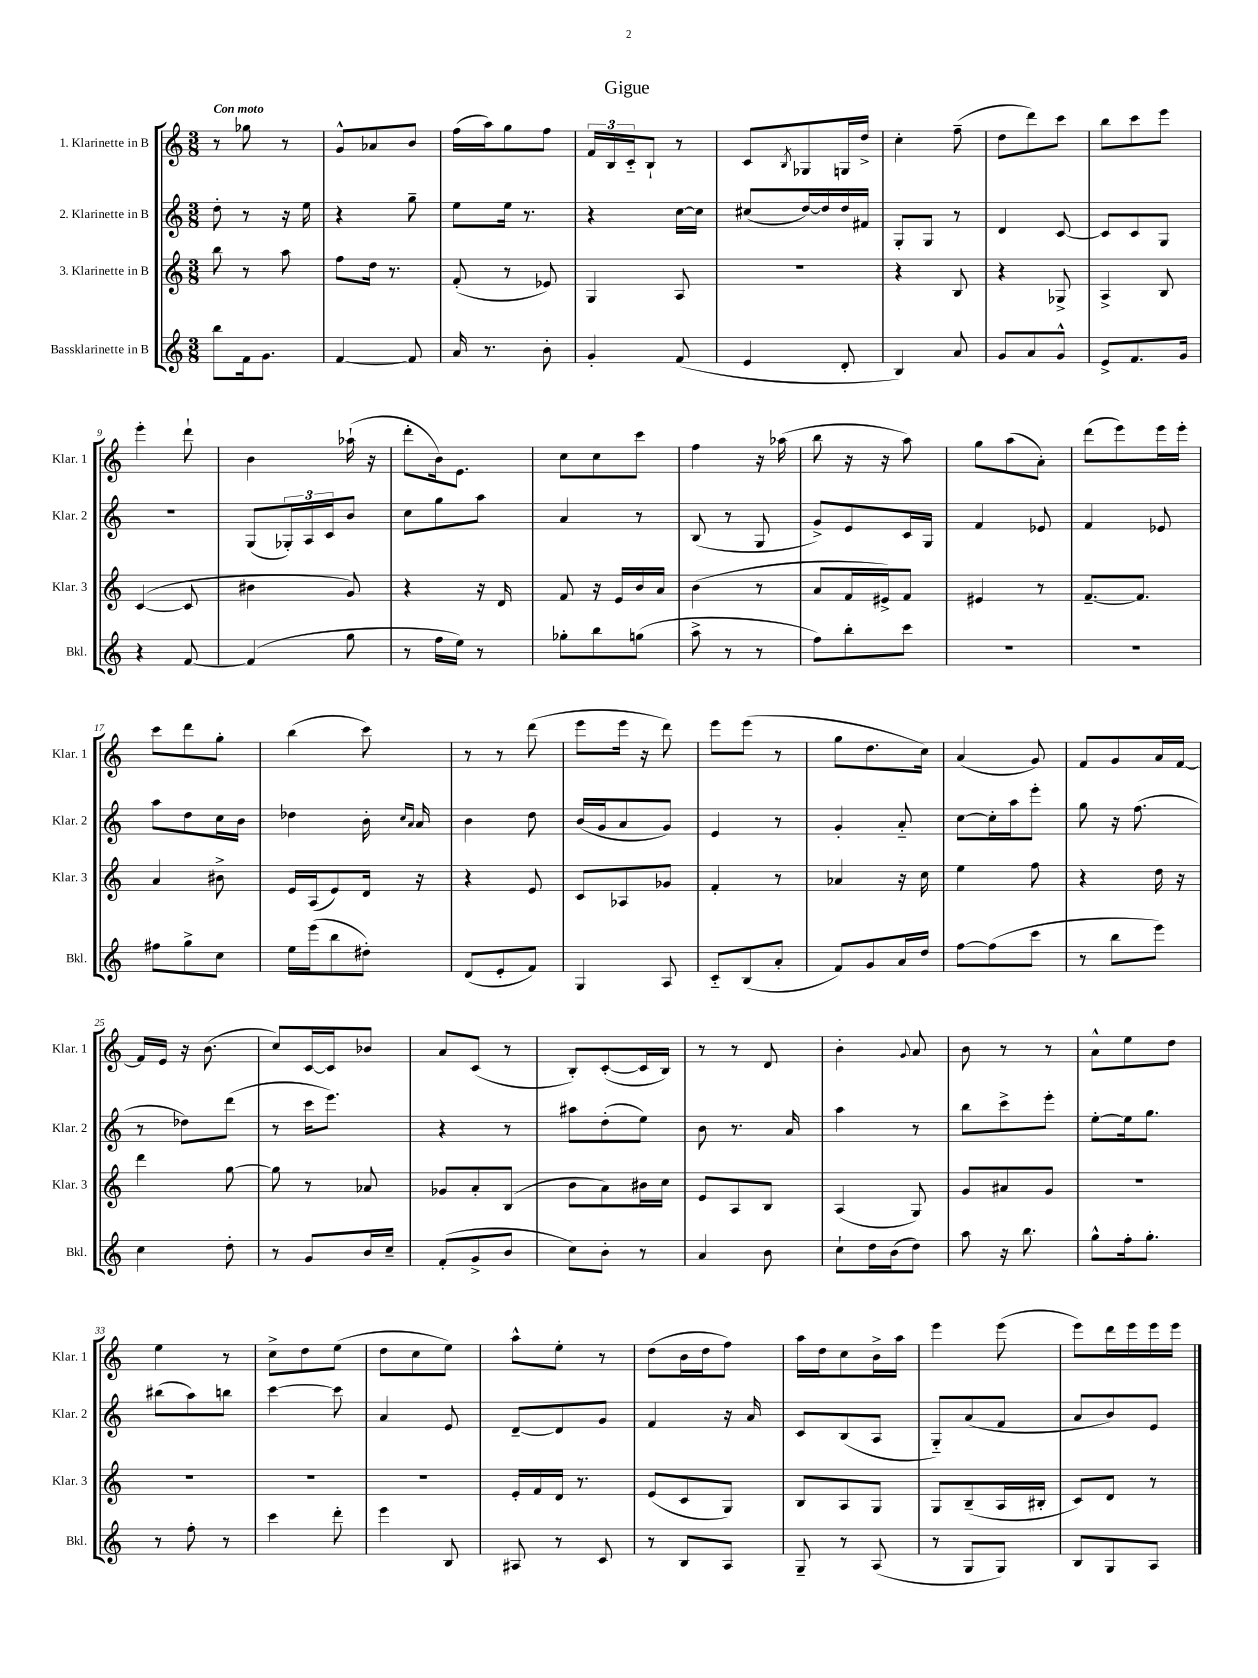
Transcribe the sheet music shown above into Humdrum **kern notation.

**kern	**kern	**kern	**kern
*part4	*part3	*part2	*part1
*staff4	*staff3	*staff2	*staff1
*I"Bassklarinette in B	*I"3. Klarinette in B	*I"2. Klarinette in B	*I"1. Klarinette in B
*I'Bkl.	*I'Klar. 3	*I'Klar. 2	*I'Klar. 1
*clefG2	*clefG2	*clefG2	*clefG2
*k[]	*k[]	*k[]	*k[]
*M3/8	*M3/8	*M3/8	*M3/8
=1	=1	=1	=1
!	!	!	!LO:TX:a:B:t=Con moto
8bb\L	8bb\	8dd'\	8r
16f\k	8r	8r	8gg-X\
8.g\J	.	.	.
.	8aa\	16r	8r
.	.	16ee\	.
=2	=2	=2	=2
[4f/	8ff\L	4r	8g^^/L
.	16dd\Jk	.	8a-X/
.	8.r	.	.
8f/]	.	8gg~\	8b/J
=3	=3	=3	=3
16a/	(8f'/	8ee\L	(16ff\LL
8.r	.	.	16aa\J)
.	8r	16ee\Jk	8gg\
.	.	8.r	.
8b'\	8e-X/)	.	8ff\J
=4	=4	=4	=4
4g'/	4G/	4r	24f/LL
.	.	.	24B/
.	.	.	24c/J
.	.	.	8B`/J
(8f/	8A/	[16cc\LL	8r
.	.	16cc\JJ]	.
=5	=5	=5	=5
4e/	4.r	(8cc#X/L	8c/L
.	.	.	8qB/
.	.	[16dd/L)	8G-X/
.	.	16dd/]	.
8d'/	.	16dd/	16Gn/L
.	.	16f#X/JJ	16dd^/JJ
=6	=6	=6	=6
4B/)	4r	8G'/L	4cc'\
.	.	8G/J	.
8a/	8B/	8r	(8ff~\
=7	=7	=7	=7
8g/L	4r	4d/	8dd\L
8a/	.	.	8ddd\)
8g^^/J	8G-X^/	[8c/	8ccc\J
=8	=8	=8	=8
8e^/L	4A^/	8c/L]	8bb\L
8.f/	.	8c/	8ccc\
.	8B/	8G/J	8eee\J
16g/Jk	.	.	.
!!LO:LB:g=z
=9	=9	=9	=9
4r	([4c/	4.r	4eee'\
[8f/	8c/]	.	8ddd`\
=10	=10	=10	=10
(4f/]	4b#X\	(8G/L	4b\
.	.	24G-X'/L)	.
.	.	24A/	.
.	.	24c/J	.
8gg\	8g/)	8b/J	(16aa-X`\
.	.	.	16r
=11	=11	=11	=11
8r	4r	8cc\L	8ddd'\L
16ff\LL	.	8gg\	16b\k)
16ee\JJ)	.	.	8.e\J
8r	16r	8aa\J	.
.	16d/	.	.
=12	=12	=12	=12
8gg-X'\L	8f/	4a/	8cc\L
8bb\	16r	.	8cc\
.	16e/LL	.	.
(8ggn\J	16b/	8r	8ccc\J
.	16a/JJ	.	.
=13	=13	=13	=13
8aa^\	(4b\	(8B/	4ff\
8r	.	8r	.
8r	8r	8G/	16r
.	.	.	(16aa-X\
=14	=14	=14	=14
8ff\L)	8a/L	8g^/L)	8bb\
8bb'\	16f/L	8e/	16r
.	16e#X^/J)	.	16r
8ccc\J	8f/J	16c/L	8aa\)
.	.	16G/JJ	.
=15	=15	=15	=15
4.r	4e#X/	4f/	8gg\L
.	.	.	(8aa\
.	8r	8e-X/	8a'\J)
=16	=16	=16	=16
4.r	[8.f~/L	4f/	(8ddd\L
.	.	.	8eee\)
.	8.f/J]	.	.
.	.	8e-X/	16eee\L
.	.	.	16eee'\JJ
!!LO:LB:g=z
=17	=17	=17	=17
8ff#X\L	4a/	8aa\L	8ccc\L
8gg^\	.	8dd\	8ddd\
8cc\J	8b#X^\	16cc\L	8gg'\J
.	.	16b\JJ	.
=18	=18	=18	=18
16ee\LL	16e/LL	4dd-X\	(4bb\
(16eee\J	(16A/J	.	.
8bb\	8e/)	.	.
8dd#X'\J)	16d/Jk	16b'\	8ccc\)
.	.	16qqcc/LL	.
.	.	16qqa/JJ	.
.	16r	16a/	.
=19	=19	=19	=19
(8d/L	4r	4b\	8r
8e'/	.	.	8r
8f/J)	8e/	8dd\	(8ddd\
=20	=20	=20	=20
4G/	8c/L	(16b/LL	8eee\L
.	.	16g/J	.
.	8A-X/	8a/	16eee\Jk
.	.	.	16r
8A/	8g-X/J	8g/J)	8ddd\)
=21	=21	=21	=21
8c/L	4f'/	4e/	8eee\L
(8B/	.	.	(8eee\J
8a'/J	8r	8r	8r
=22	=22	=22	=22
8f/L)	4a-X/	4g'/	8gg\L
8g/	.	.	8.dd\
16a/L	16r	8a/	.
16dd/JJ	16cc\	.	16cc\Jk)
=23	=23	=23	=23
[8ff\L	4ee\	[8cc\L	(4a/
(8ff\]	.	16cc'\L]	.
.	.	16aa\J	.
8ccc\J	8ff\	8eee'\J	8g/)
=24	=24	=24	=24
8r	4r	8gg\	8f/L
8bb\L	.	16r	8g/
.	.	(8.ff\	.
8eee\J)	16dd\	.	16a/L
.	16r	.	[16f/JJ
!!LO:LB:g=z
=25	=25	=25	=25
4cc\	4ddd\	8r	16f/LL]
.	.	.	16e/JJ
.	.	8dd-X\L)	16r
.	.	.	(8.b\
8dd'\	[8gg\	(8ddd\J	.
=26	=26	=26	=26
8r	8gg\]	8r	8cc/L)
8g/L	8r	16ccc\KL	[16c/L
.	.	8.eee\J)	16c/J]
16b/L	8a-X/	.	8b-X/J
16cc~/JJ	.	.	.
=27	=27	=27	=27
(8f'/L	8g-X/L	4r	8a/L
8g^/	8a'/	.	(8c/J
8b/J	(8B/J	8r	8r
=28	=28	=28	=28
8cc\L)	8b\L	8aa#X\L	8B'/L)
8b'\J	8a\)	(8dd'\	([8c'/
8r	16b#X\L	8ee\J)	16c/L]
.	16cc\JJ	.	16B/JJ)
=29	=29	=29	=29
4a/	8e/L	8b\	8r
.	8A/	8.r	8r
8b\	8B/J	.	8d/
.	.	16a/	.
=30	=30	=30	=30
8cc`\L	(4A/	4aa\	4b'\
16dd\L	.	.	.
(16b\J	.	.	.
.	.	.	8qqg/
8dd\J)	8G/)	8r	8a/
=31	=31	=31	=31
8aa\	8g/L	8bb\L	8b\
16r	8a#X/	8ccc^\	8r
8.bb\	.	.	.
.	8g/J	8eee'\J	8r
=32	=32	=32	=32
8gg^^\L	4.r	[8ee'\L	8a^^\L
16ff'\k	.	16ee\k]	8ee\
8.gg'\J	.	8.gg\J	.
.	.	.	8dd\J
!!LO:LB:g=z
=33	=33	=33	=33
8r	4.r	(8bb#X\L	4ee\
8ff'\	.	8aa\)	.
8r	.	8bbn\J	8r
=34	=34	=34	=34
4ccc\	4.r	[4ccc\	8cc^\L
.	.	.	8dd\
8ddd'\	.	8ccc\]	(8ee\J
=35	=35	=35	=35
4eee\	4.r	4a/	8dd\L
.	.	.	8cc\
8B/	.	8e/	8ee\J)
=36	=36	=36	=36
8A#X/	16e'/LL	[8d~/L	8aa^^\L
.	16f/	.	.
8r	16d/JJ	8d/]	8ee'\J
.	8.r	.	.
8c/	.	8g/J	8r
=37	=37	=37	=37
8r	(8e/L	4f/	(8dd\L
8B/L	8c/	.	16b\L
.	.	.	16dd\J
8A/J	8G/J)	16r	8ff\J)
.	.	16a/	.
=38	=38	=38	=38
8G~/	8B/L	8c/L	16aa\LL
.	.	.	16dd\J
8r	8A/	(8B/	8cc\
(8A/	8G/J	8A/J	16b^\L
.	.	.	16aa\JJ
=39	=39	=39	=39
8r	8G/L	8G/L)	4eee\
8G/L	(8B~/	(8a/	.
8G/J)	16A/L	8f/J	(8eee\
.	16B#X'/JJ	.	.
=40	=40	=40	=40
8B/L	8c/L)	8a/L	8eee\L)
8G/	8d/J	8b/)	16ddd\L
.	.	.	16eee\
8A/J	8r	8e/J	16eee\
.	.	.	16eee\JJ
==	==	==	==
*-	*-	*-	*-
